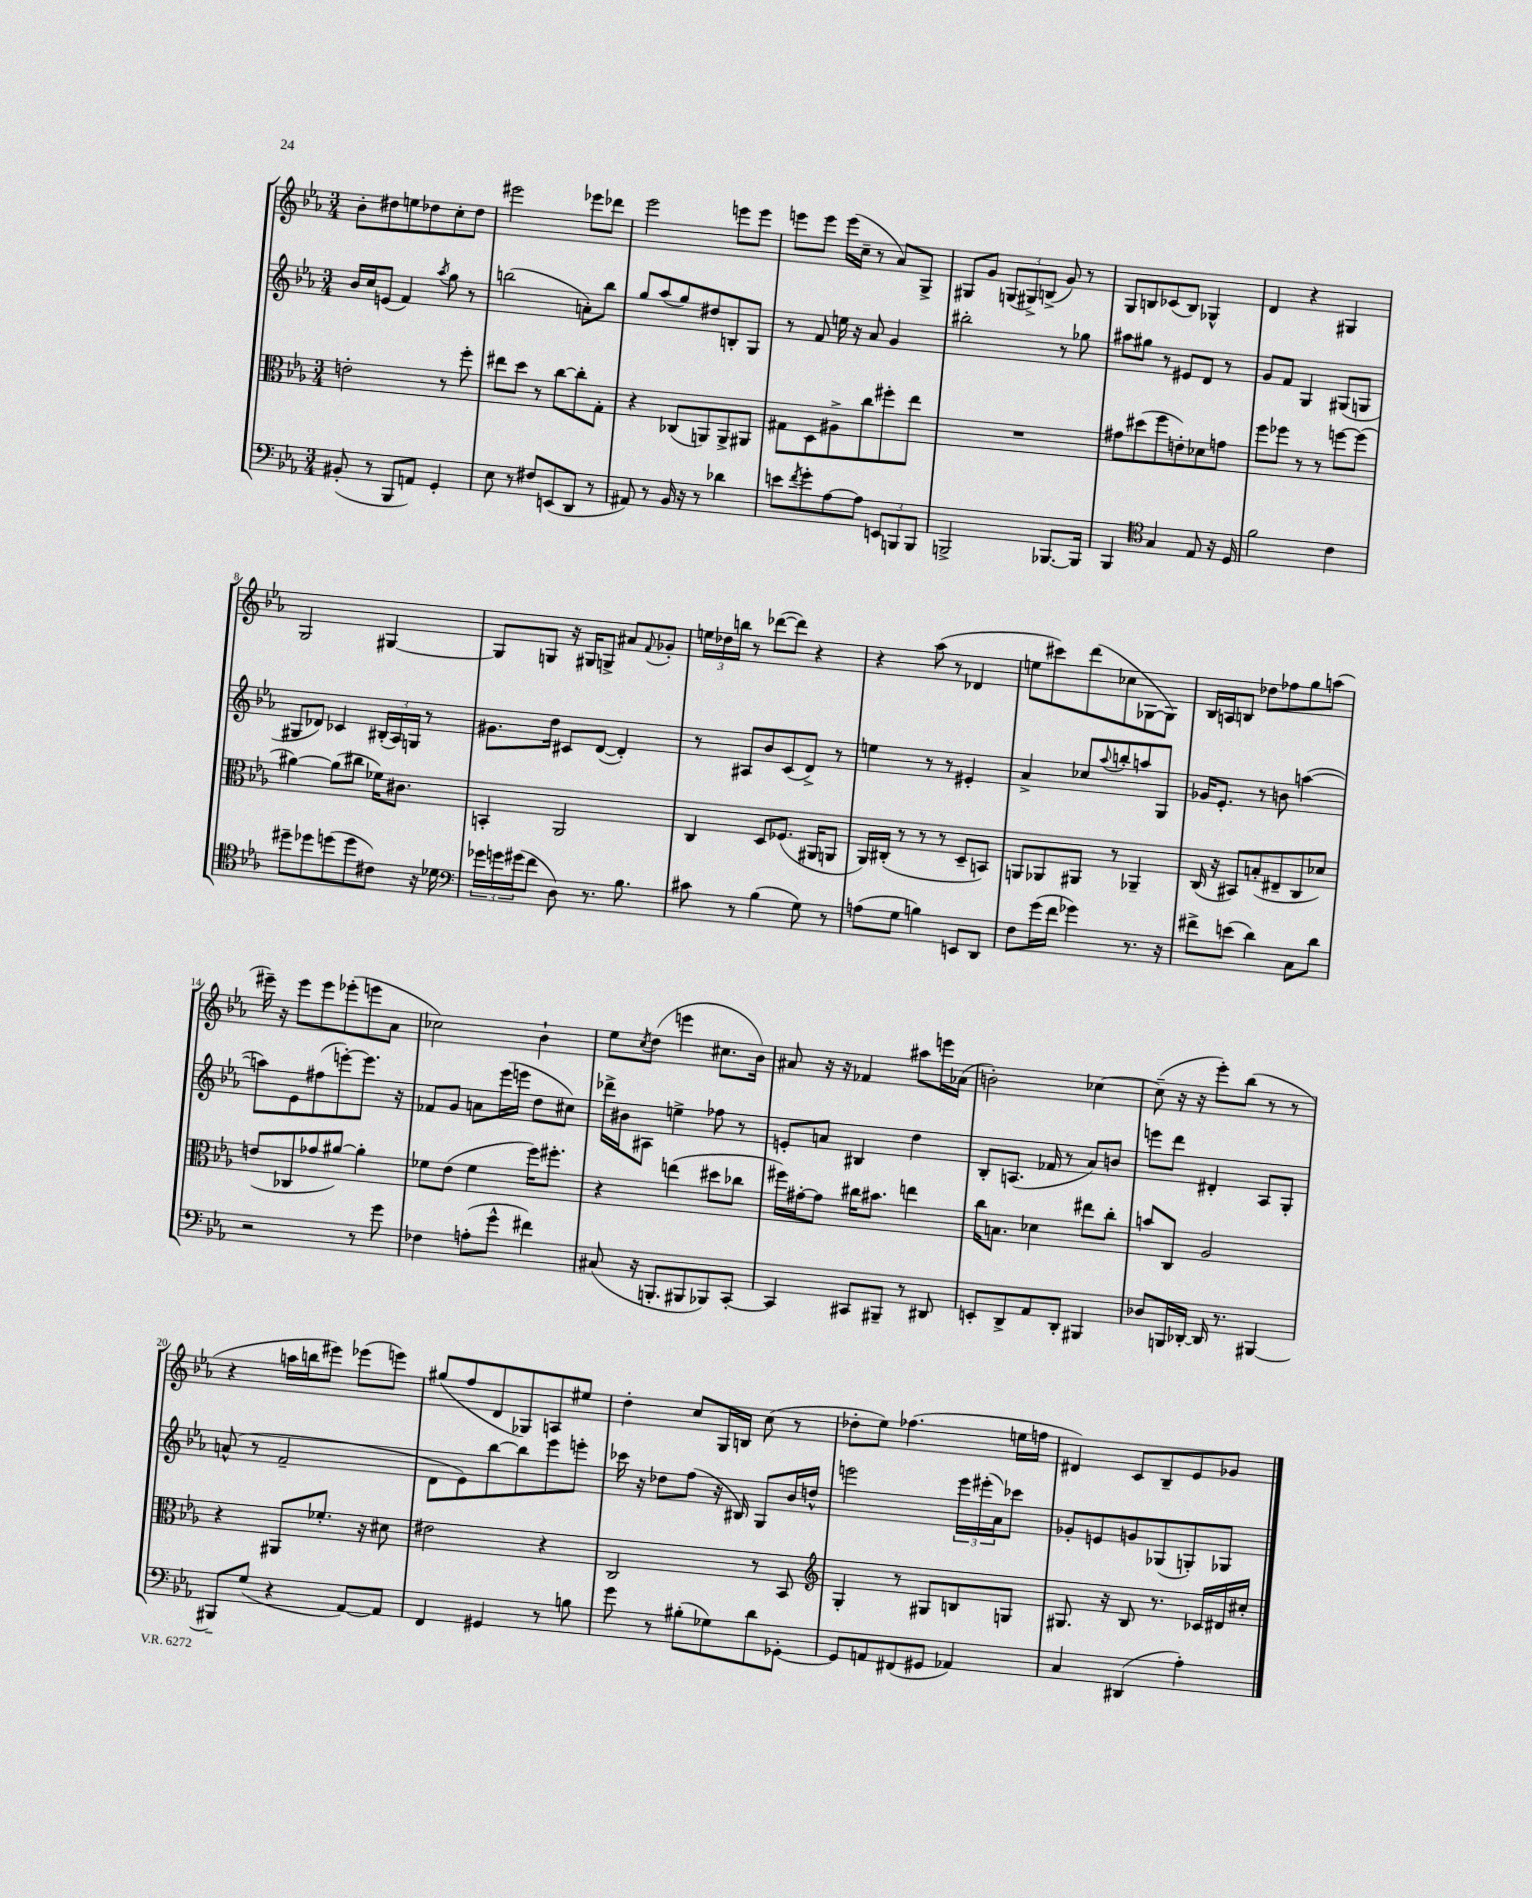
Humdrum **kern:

**kern	**kern	**kern	**kern
*staff4	*staff3	*staff2	*staff1
*clefF4	*clefC3	*clefG2	*clefG2
*k[b-e-a-]	*k[b-e-a-]	*k[b-e-a-]	*k[b-e-a-]
*M3/4	*M3/4	*M3/4	*M3/4
(8BB#'	2e'	16b-	8b-'
.	.	16cc	.
8r	.	(8e	8dd#
8BBB-	.	4f)	8ee
8AA)	.	.	8dd-
.	.	8qaa-	.
4GG'	8r	8gg	8cc'
.	8ff'	8r	8dd-
=	=	=	=
8E-	8ee#	(2bb	2eee#
8r	8dd	.	.
8F#	8r	.	.
(8EE	[8cc	.	.
8DD	8cc']	8a')	8eee-
8r	8G'	8bb	8ddd-
=	=	=	=
8AA#)	4r	8gg	2eee-
8r	.	(8aa-	.
16BB-	(8C-	8gg)	.
16r	.	.	.
8r	8AA)	8dd#	.
4d-	8AA^	8B'	8eee
.	8AA#	8G	8eee
=	=	=	=
8e	8G#	8r	8eee
8qf	.	.	.
8g'	8D	8f	8eee
[8A-	8A#^	16ee	(16eee
.	.	16r	16cc~
8A-]	8cc	8a-	8r
12EE	8ff#'	4g	8a-)
12BBB	.	.	.
.	8ee-	.	8G^
12BBB	.	.	.
=	=	=	=
2BBB^	2.r	2bb#'	8G#
.	.	.	8g
.	.	.	(12G
.	.	.	12G#^)
.	.	.	(12B^
[8.BBB-	.	8r	8g)
.	.	8gg-	8r
16BBB-]	.	.	.
=	=	=	=
4BBB-	8g#	8aa#	8G
.	(8dd#	8gg#	8B
*clefC4	*	*	*
4G	8ff	8r	(8c-
.	8e')	8e#	8B)
8E-	8d-	8d	4G-^^
16r	8g	8r	.
16D	.	.	.
=	=	=	=
2f	8ff	8g	4d
.	8ff-	8f	.
.	8r	4G	4r
.	8r	.	.
4c	[8ff	(8G#	4G#
.	(8ff]	8G	.
=	=	=	=
8dd#~	[4a#)	8G#	2G
8dd-	.	8d-)	.
(8dd	(8a#]	4c-	.
8dd	8cc#	.	.
8c#)	16f-)	(24B#'	[4G#
.	.	24A-)	.
.	8.c#	.	.
.	.	24G	.
16r	.	8r	.
16d-	.	.	.
=	=	=	=
*clefF4	*	*	*
24g-	4BB'	8.g#	8G#]
24g	.	.	.
(24g#	.	.	.
8f	.	.	8G
.	.	16dd	.
8D)	2AA-	8c#	16r
.	.	.	16G#
8.r	.	([8d	8G^
.	.	4d'])	8a#
8.B-	.	.	.
.	.	.	8qqf
.	.	.	8g-'
=	=	=	=
8c#	4C	8r	24ee
.	.	.	24dd-
.	.	.	24bb
8r	.	8A#	8r
(4B-	8D	8b-	([8ddd-
.	(8.F-	(8c	8ddd-])
8G)	.	8d^)	4r
.	16AA#	.	.
8r	8AA	8r	.
=	=	=	=
(8A	16AA-)	4ee	4r
.	(16C#'	.	.
8G	8r	.	.
4B)	8r	8r	(8aa-
.	8r	8r	8r
8EE	8D~	4e#'	4d-
8DD	8BB)	.	.
=	=	=	=
8F	8AA	4a-^	8ee
(16g	8AA-	.	8ccc#)
16f	.	.	.
4g-)	8AA#	8cc-	(8ddd
.	.	8qqaa-	.
.	8r	8bb'	8cc-
8.r	4AA-~	8aa	[8G-
.	.	8G	8G-])
16r	.	.	.
=	=	=	=
8f#^	(16C	16g-	16B-
.	16r	8.e-'	16A
(8e	8BB#)	.	8B
4d)	(8B'	8r	8dd-
.	8E#~	8b	8ff-
8C	8C	([4aa	8gg
8d	8d-)	.	(8aa
=	=	=	=
2r	(8e	8aa])	16eee#~)
.	.	.	16r
.	8C-	8e-	8eee#
.	8g-	(8ff#	8eee#
.	[8a#)	[8eee')	(8eee-'
8r	4a#']	8.eee]	8eee
8g	.	.	8a-
.	.	16r	.
=	=	=	=
4F-	8f-	8f-	2cc-)
.	(8e-	8g	.
(8A'	4f-	8a	.
8g^^	.	(16eee-	.
.	.	16eee	.
4f#)	16ff)	8dd	4b-`
.	8.ff#'	.	.
.	.	8cc#)	.
=	=	=	=
(8C#	4r	16ddd-^	8ee-
.	.	16b#	.
.	.	.	8qcc
16r	.	8A#	(8dd
8.BBB'	.	.	.
.	(4ee	4ee^	4eee
8BBB#	.	.	.
8BBB-)	8dd#	8ff-	8.cc#
[8CC'	8cc-	8r	.
.	.	.	16b-)
=	=	=	=
4CC]	16ff#)	8e'	8a#
.	[16g#'	.	.
.	8g#]	8a	16r
.	.	.	16r
8CC#	16cc#	4B#	4f-
.	8.b#	.	.
8BBB#~	.	.	.
8r	4ee	4dd	8aa#
8DD#	.	.	16eee
.	.	.	(16a-
=	=	=	=
8EE'	16cc	8B-'	2b')
.	8.B	.	.
8DD^	.	(8.A	.
8AA-	4d-	.	.
.	.	16f-	.
8DD'	.	8r	.
4BBB#	8ee#	8a-)	[4cc-
.	8cc'	8b	.
=	=	=	=
8D-	8b	8eee	(8cc-~]
16BBB	8C	8ddd	16r
[16DD-'	.	.	16r
16DD-]	2A-	4d#'	8eee-')
8.r	.	.	.
.	.	.	(8bb-
[4BBB#	.	8A-	8r
.	.	8G'	8r
=	=	=	=
8BBB#~]	4r	(8a^^	4r
(8G	.	8r	.
4r	8AA#	2f~	16aa
.	.	.	16bb
.	8.f-'	.	8eee#)
[8AA-)	.	.	(8eee-
.	16r	.	.
8AA-]	8d#	.	8eee)
=	=	=	=
4FF	2e#	8d	(8gg#
.	.	8e-)	8ff
4GG#	.	[8bb-	8d
.	.	8bb-]	8G-)
8r	4r	8eee-	8A
8B	.	8eee'	8ee#
=	=	=	=
8g	2C	16ccc-	4dd'
.	.	16r	.
8r	.	8dd-	.
(8B#'	.	(8ff	8cc
8G-)	.	16r	16G
.	.	16B#)	16B
8d	8r	8G	(8cc
[8GG-'	8BB-	16b-	8r
.	.	16dd^^	.
=	=	=	=
*	*clefG2	*	*
8GG-]	4G'	2eee	8dd-'
8AA	.	.	8ee-)
(8FF#	8r	.	(4.ff-
8GG#	8G#	.	.
4AA-)	8B	24eee	.
.	.	(24eee#'	.
.	.	24a-)	.
.	8G	8ccc-	16ee
.	.	.	16ff
=	=	=	=
4C	8.G#	8g-'	4d#)
.	.	8e	.
.	16r	.	.
(4DD#	8B-	8g	8c
.	8.r	(8G-	8B-~
4A-')	.	8G')	8e-
.	16c-	.	.
.	16d#	8G-	8g-
.	16cc#'	.	.
==	==	==	==
*-	*-	*-	*-
